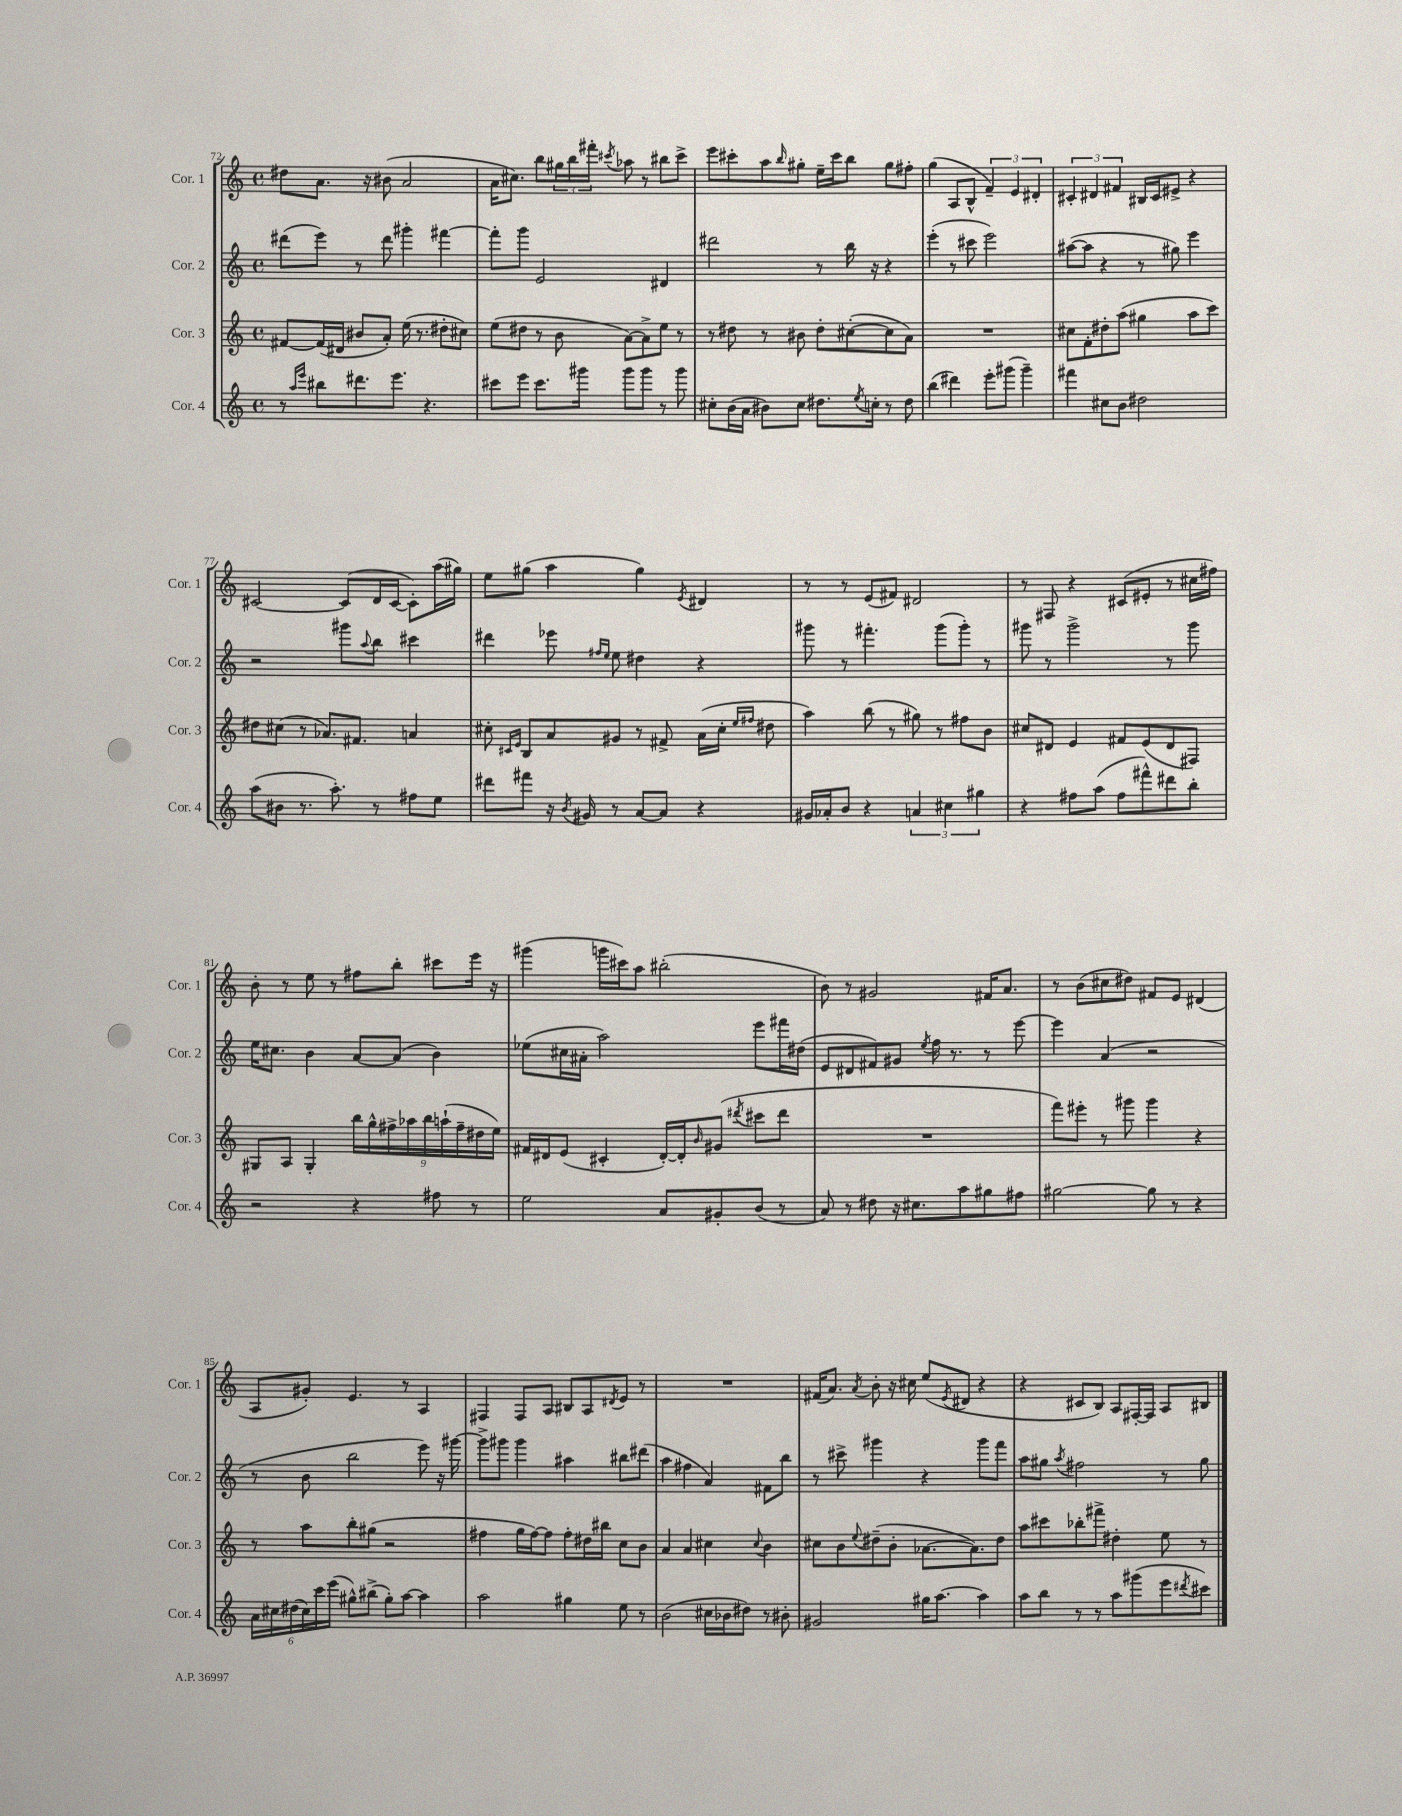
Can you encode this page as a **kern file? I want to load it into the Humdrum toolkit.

**kern	**kern	**kern	**kern
*part4	*part3	*part2	*part1
*staff4	*staff3	*staff2	*staff1
*I"Cor. 4	*I"Cor. 3	*I"Cor. 2	*I"Cor. 1
*I'Cor. 4	*I'Cor. 3	*I'Cor. 2	*I'Cor. 1
*clefG2	*clefG2	*clefG2	*clefG2
*k[]	*k[]	*k[]	*k[]
*M4/4	*M4/4	*M4/4	*M4/4
*met(c)	*met(c)	*met(c)	*met(c)
=72	=72	=72	=72
8r	[8f#X/L	(8ddd#X\L	8dd#X\L
16qqaa/LL	.	.	.
16qqeee/JJ	.	.	.
8bb#X\L	(16f#/L]	8eee\J)	8.a\J
.	16d#X/JJ	.	.
8.ddd#X\	8b#X/L	8r	.
.	.	.	16r
.	8a'/J)	8ddd#\	(8b#X\
8.eee\J	.	.	.
.	(16ee\	4ggg#X'\	2a/
.	8.r	.	.
4.r	.	.	.
.	8dd#X'\L	[4fff#X\	.
.	8cc#X\J)	.	.
=73	=73	=73	=73
8ccc#X\L	(8ee\L	8fff#'\L]	16a\KL
.	.	.	8.cc#X\J)
8eee\J	8dd#X\J	8ggg\J	.
8.ccc#\L	8r	2e/	8bb\L
.	8b\	.	24gg#X\L
.	.	.	24bb\
16ggg#X\Jk	.	.	.
.	.	.	24fff#X'\JJ
.	.	.	8qccc#X/
8ggg#\L	[8a\L)	.	8aa-X\
8ggg#\J	8a^\]	.	8r
8r	8ee\J	4d#X/	8bb#X\L
8ggg#\	8r	.	8ccc#^\J
=74	=74	=74	=74
8cc#X'\L	8r	2ddd#X\	8eee\L
(16b\L	8dd#X\	.	8ccc#X'\
16a\JJ	.	.	.
8b#X\L)	8r	.	8aa\
.	.	.	16qqbb/
8cc#\J	8b#X\	.	8gg#X'\J
8.dd#X\L	8dd#'\L	8r	16ee~\LL
.	.	.	16ccc#\J
.	([8cc#X'\	16bb\	8bb\J
8qee/	.	.	.
16ccn'\Jk	.	16r	.
8r	8cc#\]	4r	8gg#\L
8dd#\	8a\J)	.	8ff#X'\J
=75	=75	=75	=75
(4bb\	1r	(4eee'\	(4gg\
4ddd#X\)	.	8r	8A/L
.	.	8ccc#X\	8B^^/J
8eee'\L	.	2eee\)	6f~/)
(8ggg#X\J	.	.	.
.	.	.	6e/
4ggg#~\)	.	.	.
.	.	.	6d#X'/
=76	=76	=76	=76
4fff#X\	8cc#X\L	([8aa#X\L	6c#X'/
.	8f'\	8aa#\J]	.
.	.	.	6d#X/
8cc#X\L	8dd#X'\	4r	.
.	.	.	6f#X/
8b\J	(8aa\J	.	.
2dd#X\	4gg#X\	8r	16B#X/LL
.	.	.	16c#/J
.	.	8gg#X\)	8e#X^/J
.	8aa\L	4eee\	4r
.	8ccc\J)	.	.
!!LO:LB:g=z
=77	=77	=77	=77
(8aa\L	8dd#X\L	2r	[2c#X/
8b#X\J	(8cc#X\J	.	.
8.r	8r	.	.
.	8.a-X/L)	.	.
8.aa'\)	.	.	.
.	.	8ggg#X\L	(8c#/L]
.	8.f#X/J	.	.
.	.	8qqaa/	.
8r	.	8bb\J	16d/L
.	.	.	[16c#/JJ
8ff#X\L	4an/	4ccc#X\	8c#'\L])
8ee\J	.	.	(16aa\L
.	.	.	16gg#X\JJ)
=78	=78	=78	=78
8ddd#X\L	8cc#X'\	4ddd#X\	8ee\L
.	16qqc#X/LL	.	.
.	16qqe/JJ	.	.
8fff#X\J	8B/L	.	(8gg#X\J
16r	8a/	8eee-X\	4aa\
8qb/	.	.	.
16g#X/	.	.	.
.	.	16qqff#X/LL	.
.	.	16qqee/JJ	.
8r	8g#X/J	8ee\	.
[8a/L	8r	4dd#X\	4gg#\)
8a/J]	8f#X^/	.	.
.	.	.	8qe/
4r	(16a\LL	4r	4d#X/
.	16cc#'\JJ	.	.
.	16qqee/LL	.	.
.	16qqff#X/JJ	.	.
.	8dd#X\	.	.
=79	=79	=79	=79
16g#X/LL	4aa\)	8ggg#X\	8r
16a-X'/J	.	.	.
8b/J	.	8r	8r
4r	(8bb\	4.fff#X'\	(8e/L
.	8r	.	8f#X/J)
6an/	8gg#X\)	.	2d#X/
.	8r	(8ggg#\L	.
6cc#X\	.	.	.
.	8ff#X\L	8ggg#'\J)	.
6gg#X\	.	.	.
.	8b\J	8r	.
=80	=80	=80	=80
4r	8cc#X/L	8ggg#X\	8r
.	8d#X/J	8r	8F#X/
8ff#X\L	4e/	2ggg#^\	4r
(8aa\J	.	.	.
8ff#\L	8f#X/L	.	(8c#X/L
8fff#X^^\)	(8e/	.	8e#X'/J
8ddd#X\	8d#/	8r	8r
8bb'\J	8F#X/J)	8ggg#\	16cc#X\LL
.	.	.	16ff#X\JJ)
!!LO:LB:g=z
=81	=81	=81	=81
2r	8G#X/L	16ee\KL	8b'\
.	.	8.cc#X\J	.
.	8A/J	.	8r
.	4G#'/	4b\	8ee\
.	.	.	8r
4r	18bb\LL	[8a/L	8ff#X\L
.	18gg^^\	.	.
.	18ff#X^\	.	.
.	.	(8a/J]	8bb'\J
.	18aa-X\	.	.
.	18bb\	.	.
8ff#X\	.	4b\)	8ccc#X\L
.	(18aan`\	.	.
.	18ff#~\	.	.
8r	.	.	16eee\Jk
.	18dd#X\	.	.
.	.	.	16r
.	18ee\JJ)	.	.
=82	=82	=82	=82
2ee\	16f#X/LL	(8ee-X\L	(4ggg#X\
.	16d#X/J	.	.
.	(8e/J	16cc#X\L	.
.	.	16a#X'\JJ	.
.	4c#X'/	2aa\)	16gggn\LL
.	.	.	16ccc#X\J)
.	.	.	8aa\J
8a/L	[16d#'/LL)	.	(2bb#X'\
.	16d#'/J]	.	.
.	16qqb/	.	.
8g#X'/	(8g#X/J	.	.
.	8qddd#X/	.	.
(8b/J	8ccc#X\L	8eee\L	.
8r	8ddd#\J	16fff#X\L	.
.	.	(16dd#X\JJ	.
=83	=83	=83	=83
8a/)	1r	8e/L	8b\)
8r	.	8d#X/	8r
8dd#X\	.	8f#X/)	2g#X/
16r	.	8g#X/J	.
8.cc#X\L	.	.	.
.	.	8qee/	.
.	.	16ff\	.
.	.	8.r	.
8aa\	.	.	.
8gg#X\	.	8r	16f#X/KL
.	.	.	8.a/J
8ff#X\J	.	[8eee\	.
=84	=84	=84	=84
[2gg#X\	8fff\L)	4eee\]	8r
.	8eee#X'\J	.	(8b\L
.	8r	(4a/	8cc#X\
.	8ggg#X\	.	8dd#X\J)
8gg#\]	4ggg#\	2r	8f#X/L
8r	.	.	8e/J
4r	4r	.	(4d#X/
!!LO:LB:g=z
=85	=85	=85	=85
24a\LL	8r	8r	8A/L
24cc#X\	.	.	.
(24dd#X\	.	.	.
24cc#\)	8aa\L	8b\	8g#X'/J)
24ccc\	.	.	.
(24eee\JJ	.	.	.
8gg#X^^\L)	8bb'\	2bb\	4.e/
(8bb#X^\J	(8gg#X\J	.	.
8gg#'\L)	2r	.	.
[8aa\J	.	.	8r
4aa\]	.	8eee\)	4A/
.	.	16r	.
.	.	[16ggg#X\	.
=86	=86	=86	=86
2aa\	4ff#X\	8ggg#^\L]	4F#X/
.	.	8ggg#X\J	.
.	16gg\LL	4ggg#\	8F#/L
.	[16ff#\J)	.	.
.	8ff#\J]	.	8A/J
4gg#X\	8ff#'\L	4aa#X\	8B#X/L
.	16dd#X\L	.	8A/
.	16bb#X\JJ	.	.
.	.	.	8qd#X/
8ee\	8cc\L	8bb#X\L	8e/J
8r	8b\J	(8ddd#X\J	8r
=87	=87	=87	=87
(2b\	4a/	4aa\	1r
.	4a/	4ff#X\	.
16cc#X\LL	4cc#X\	4a/)	.
16b-X\J	.	.	.
8dd#X\J)	.	.	.
.	8qqcc#/	.	.
8r	4b\	8f#X\L	.
8b#X'\	.	8bb\J	.
=88	=88	=88	=88
2g#X/	8cc#X\L	8r	(16f#X/KL
.	.	.	8.a/J)
.	8b\	8ccc#X^\	.
.	8qqee/	.	8qa/
.	(8dd#X~\	4ggg#X\	8b'\
.	8b'\J	.	16r
.	.	.	16cc#X\
16gg#X\KL	[8.a-X\L	4r	(8ee/L
[8.aa\J	.	.	.
.	.	.	8qe/
.	.	.	8d#X/J
.	8.a-\])	.	.
4aa\]	.	8ggg#\L	4r
.	8dd#\J	8fff\J	.
=89	=89	=89	=89
8aa\L	8aa\L	8aa\L	4r
8bb\J	8ccc#X\	8gg#X\J	.
.	.	8qaa/	.
8r	8bb-X'\	2ff#X\	8c#X/L
8r	8fff#X^\J	.	8B/J)
8aa\L	4dd#X'\	.	8A/L
(8ggg#X\	.	.	[16F#X'/L
.	.	.	16F#/JJ]
8eee\	8ee\	8r	8A/L
8qddd#X/	.	.	.
8ccc#X\J)	8r	8gg#\	8B#X/J
==	==	==	==
*-	*-	*-	*-
